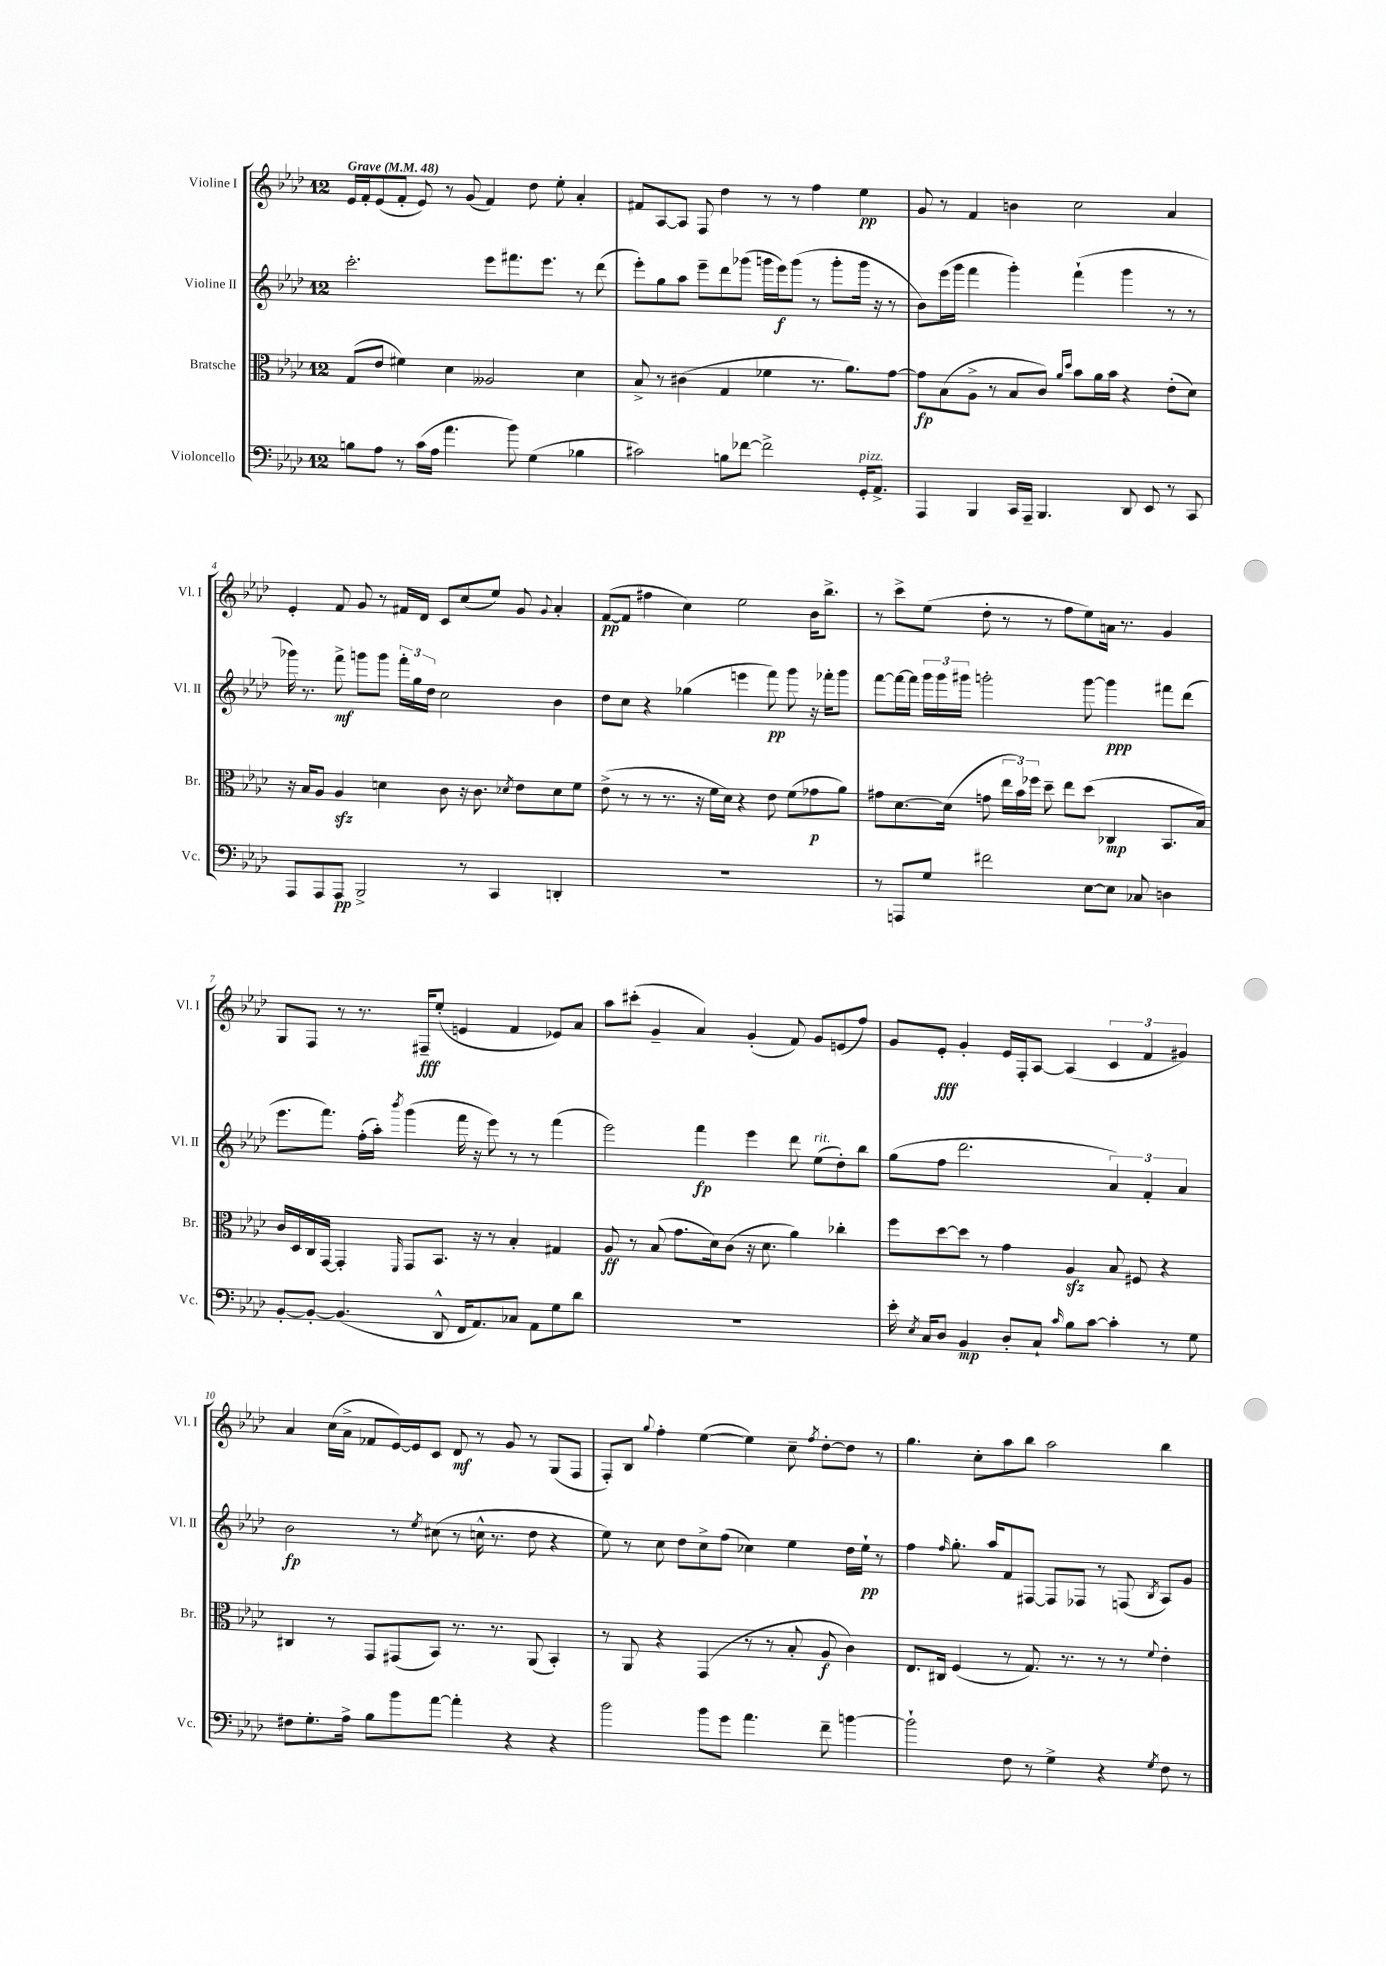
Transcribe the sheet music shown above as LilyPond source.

<<
\new StaffGroup <<
\new Staff = "s0" \with { instrumentName = "Violine I" shortInstrumentName = "Vl. I" } {
    \clef treble \key aes \major \once \override Staff.TimeSignature.style = #'single-digit \time 12/8 \tempo "Grave" 4 = 48
    \autoBeamOff ees'16[ f'16-. ees'8( f'8]-. ees'8) r8 g'8( f'4) des''8 ees''8-. aes'4-. |
    fis'8[ aes8~ aes8] f8 des''4 r8 r8 f''4 ees''4\pp |
    g'8 r8 f'4 b'4 c''2 aes'4 |
    ees'4-. f'8 g'8 r8 fis'16[ des'16] c'8[ c''8( ees''8]) g'8 \appoggiatura { g'8 } aes'4-. |
    f'8[~\pp( f'8] fis''4 c''4) ees''2 bes'16[ bes''8.]-> |
    r8 c'''8[-> ees''8]( des''8-. r8 r8 f''8[ ees''8) a'16] r8. g'4 |
    g8[ f8] r8 r8. fis16[--\fff ees''8]-.( e'4 f'4 ees'8[) aes'8] |
    aes''8[ cis'''8]-.( g'4-- aes'4) g'4-.( f'8) g'8[ e'8( f''8]) |
    g'8[ ees'8]-.\fff g'4-. ees'16[ f16-. aes8]~ aes4( \tuplet 3/2 { c'4 f'4 gis'4) } |
    aes'4 c''16[( aes'16]-> fes'8[ ees'16~) ees'16 c'8] des'8\mf r8 g'8 r8 g8[( f8] |
    f8[-.) bes8] \appoggiatura { g''8 } f''4-. ees''4~( ees''4) c''8-- \acciaccatura { f''8 } des''8[~-. des''8] r8 |
    g''4. c''8[-. aes''8 bes''8] aes''2 bes''4 \bar "|." |
}
\new Staff = "s1" \with { instrumentName = "Violine II" shortInstrumentName = "Vl. II" } {
    \clef treble \key aes \major \once \override Staff.TimeSignature.style = #'single-digit \time 12/8
    \autoBeamOff c'''2.-. ees'''8[ fis'''8. ees'''8.] r8 des'''8( |
    ees'''8[-.) g''8 aes''8] ees'''8[-- des'''8 ges'''8]( g'''16[ ees'''16\f) g'''8]( r8 g'''8[-. g'''16] r16 r8 |
    bes'8[) ees'''16( g'''16] f'''4 g'''4-.) f'''4-!( g'''4 r8 r8 |
    ges'''16) r8. f'''8->\mf g'''8[ g'''8] \tuplet 3/2 { f'''16[-. g''16 des''16] } c''2 bes'4 |
    des''8[ c''8] r4 ges''4( e'''4 f'''8\pp) g'''8 r16 fes'''16[-. g'''8] |
    f'''8[~ f'''16~ f'''16] \tuplet 3/2 { g'''16[ g'''16 gis'''16] } g'''2-. g'''8~ g'''4\ppp fis'''8[ des'''8]( |
    ees'''8.[ f'''8.]) f''16[-.( aes''16]-.) \acciaccatura { bes'''8 } g'''4( f'''16 r16 ees'''8) r8 r8 f'''4( |
    ees'''2) f'''4\fp ees'''4 des'''8 ees''8[^\markup { \italic "rit." }( des''8-.) bes''8] |
    g''8[( f''8] des'''2. \tuplet 3/2 { aes'4) f'4-. aes'4 } |
    bes'2\fp r8 \acciaccatura { ees''8 } cis''8( r8 c''16-^ r8. des''8 r4 |
    ees''8) r8 c''8 des''8[ c''8-> f''8]( ces''4) ees''4 des''16[ ees''16]-!\pp r8 |
    f''4 \grace { f''16 } g''8.-. aes''16[ f'8 fis8]~ fis8[ fes8] r8 f8( \acciaccatura { bes8 } aes8[) g'8] \bar "|." |
}
\new Staff = "s2" \with { instrumentName = "Bratsche" shortInstrumentName = "Br." } {
    \clef alto \key aes \major \once \override Staff.TimeSignature.style = #'single-digit \time 12/8
    \autoBeamOff g8[( ees'8] fis'4) des'4 aeses2 des'4 |
    bes8-> r8 cis'4( g4 fes'4 r8. aes'8.[) g'8]~ |
    g'8[\fp bes8( aes8]-> r8 bes8[ c'8]) \grace { aes'16[ des''16] } bes'8[ aes'16 bes'16] r4 ees'8[-.( des'8]) |
    r16 bes16[ aes8] aes4\sfz d'4 c'8 r16 c'8. \acciaccatura { des'8 } ees'8[ des'8 f'8] |
    ees'8->( r8 r8 r8. r16 f'16[ des'16]) r4 ees'8 f'8[( ges'8\p aes'8]) |
    gis'8[ des'8.~ des'16]( g'8 \tuplet 3/2 { ees''16[ bes'16) fes''16] } des''8-- ees''8[ des''8]( ces4\mp bes,8.[ bes16]) |
    c'16[ des16 c16 g,16]~ g,4-. \grace { f,16 } g,8[ bes,8.] r16 r8 bes4-. gis4 |
    aes8\ff r8 bes8( g'8.[ des'16) c'8]( r16 des'8. aes'4) ces''4-. |
    f''8[ des''8~ des''8] r8 g'4 aes4\sfz bes8 fis8 r4 |
    cis4 r8 g,8[ gis,8( bes,8]) r8. r8. aes,8( bes,4-.) |
    r8 aes,8 r4 g,4( r8 r8 bes8-. aes8\f c'4) |
    ees8.[ cis16] f4( r8 g8.) r8. r8 r8 \appoggiatura { f'8 } ees'4-. \bar "|." |
}
\new Staff = "s3" \with { instrumentName = "Violoncello" shortInstrumentName = "Vc." } {
    \clef bass \key aes \major \once \override Staff.TimeSignature.style = #'single-digit \time 12/8
    \autoBeamOff b8[ aes8] r8 c'16[( aes16] aes'4. bes'8) g4( bes4 |
    cis'2) b8[ fes'8]~ fes'2-> g,16[-.^\markup { \italic "pizz." } aes,8.]-> |
    aes,,4 bes,,4 c,16[ aes,,16]-- bes,,4. des,8 ees,8 r8 c,8 |
    aes,,8[ aes,,8 aes,,8]\pp bes,,2-> r8 c,4 d,4-. |
    R1. |
    r8 a,,8[ g8] fis'2 ees8[~ ees8] ces8 d4 |
    bes,8[~-. bes,8]~-. bes,4.( des,8-^ f,16[ aes,8.) ces8] aes,8[ g8 des'8] |
    R1. |
    ees'16-. \acciaccatura { ees8 } c16[ des8] bes,4\mp des8[-. c8]-! \grace { c'16 } bes8[ c'8]~ c'4-. r8 g8 |
    fis8[ g8.-. aes16]-> bes8[ bes'8 aes'8]~ aes'4-. r4 r4 |
    bes'2 bes'8[ g'8] aes'4. f'8-- b'4~ |
    b'2-! f8 r8 g4-> r4 \acciaccatura { g8 } f8 r8 \bar "|." |
}
>>
>>
